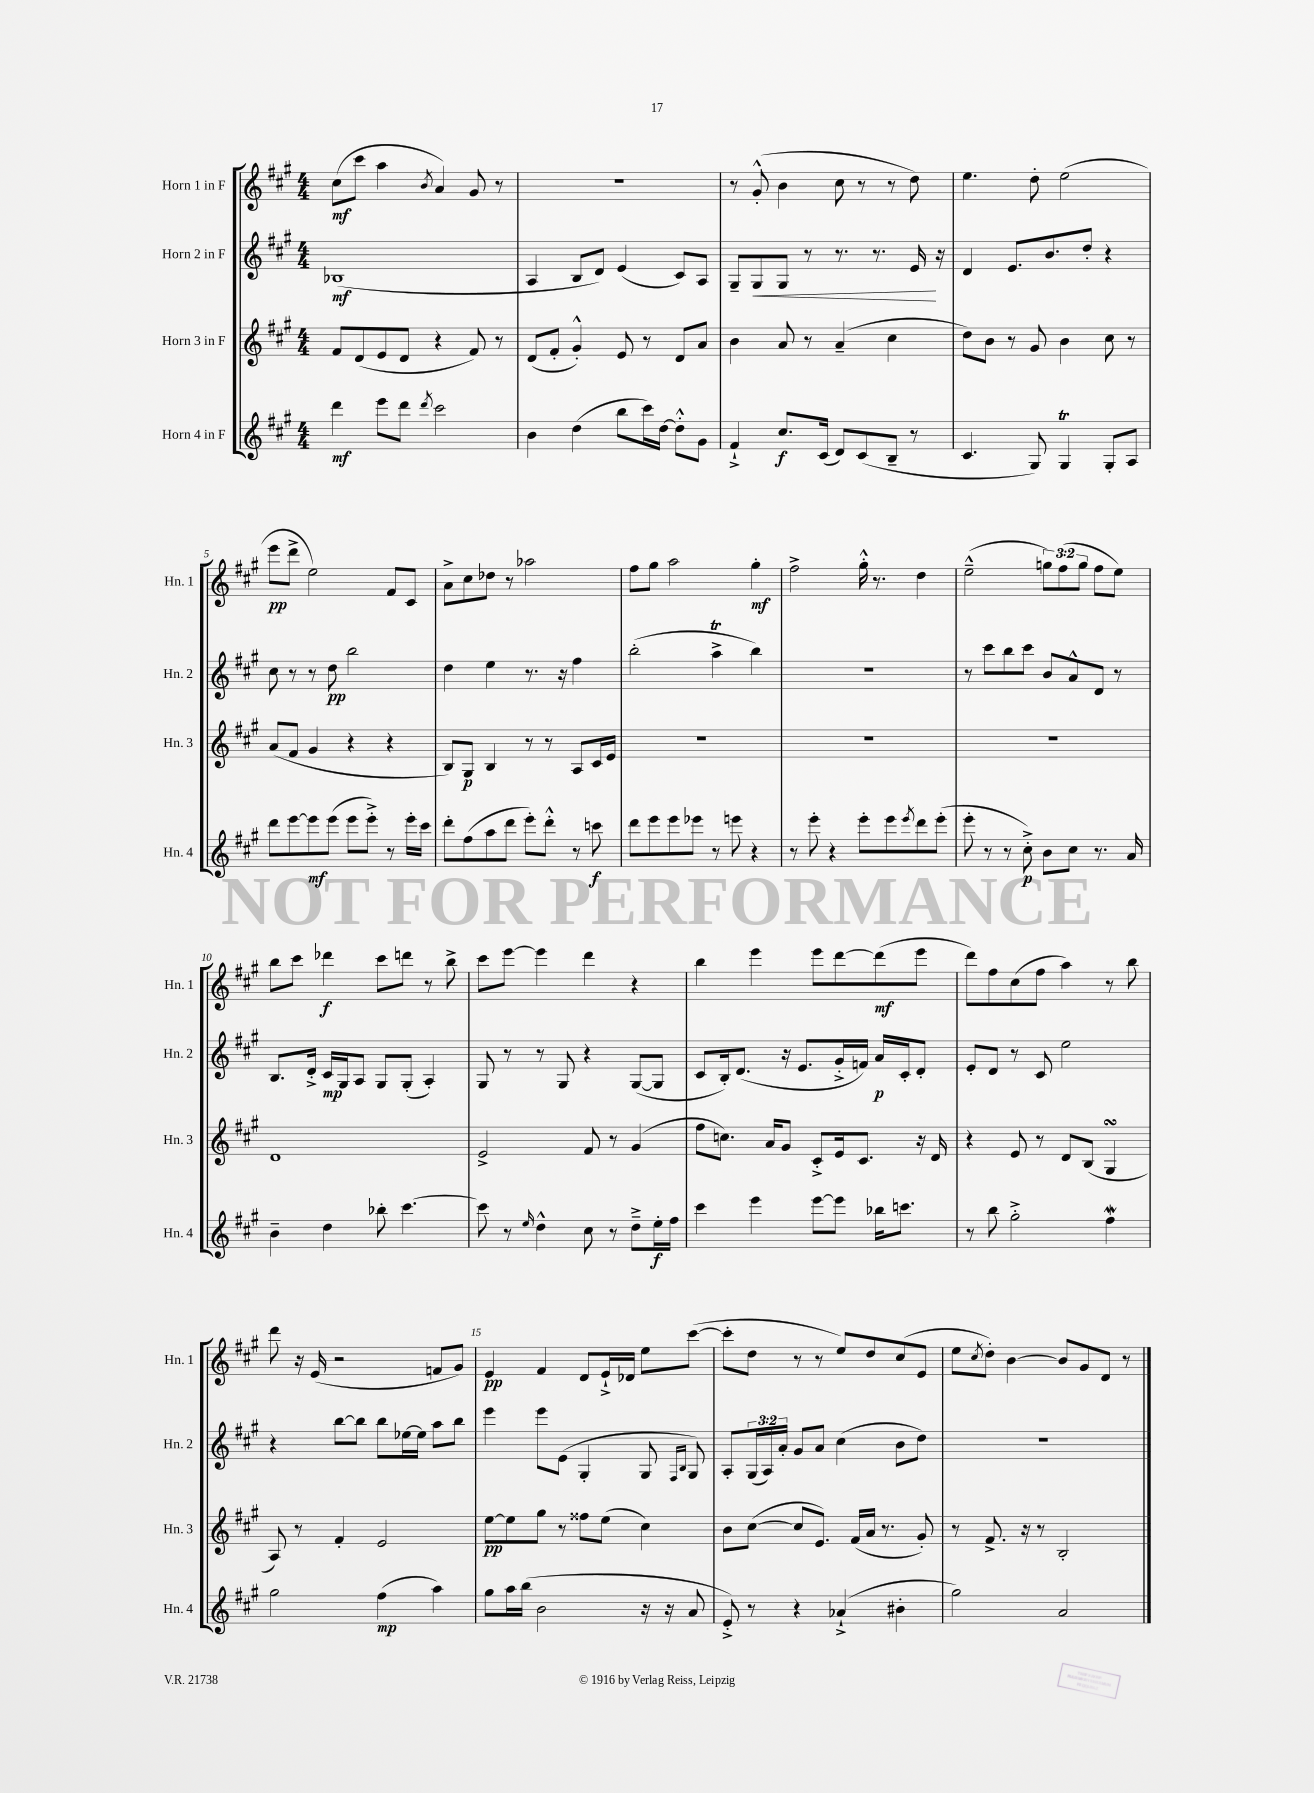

**kern	**kern	**kern	**kern
*staff4	*staff3	*staff2	*staff1
*clefG2	*clefG2	*clefG2	*clefG2
*k[f#c#g#]	*k[f#c#g#]	*k[f#c#g#]	*k[f#c#g#]
*M4/4	*M4/4	*M4/4	*M4/4
4ddd	8f#	(1B-	(8cc#
.	(8d	.	8ccc#
8eee	8e	.	4aa
8ddd	8d	.	.
8qddd	.	.	8qb
2ccc#	4r	.	4a)
.	8f#)	.	8g#
.	8r	.	8r
=	=	=	=
4b	(8d	4A	1r
.	8f#'	.	.
(4dd	4g#'^^)	8B	.
.	.	8d)	.
8bb	8e	(4e	.
16ccc#)	8r	.	.
[16dd	.	.	.
8dd'^^]	8d	8c#)	.
8g#	8a	8A	.
=	=	=	=
4f#`^	4b	8G#~	8r
.	.	8G#	(8g#'^^
8.cc#	8a	8G#	4b
.	8r	8r	.
(16c#	.	.	.
8d)	(4a~	8.r	8cc#
(8c#	.	.	8r
.	.	8.r	.
8B~	4cc#	.	8r
8r	.	16e	8dd)
.	.	16r	.
=	=	=	=
4.c#	8dd)	4d	4.ee
.	8b	.	.
.	8r	8.e	.
8G#)	8g#	.	8dd'
.	.	8.b	.
4G#	4b	.	(2ee
.	.	8dd'	.
8G#'	8cc#	4r	.
8A	8r	.	.
=	=	=	=
8ddd	(8a	8cc#	8eee
[8eee	8f#	8r	8ddd^
8eee]	4g#	8r	2ee)
(8eee	.	8dd	.
8eee	4r	2bb	.
8eee'^)	.	.	.
8r	4r	.	8f#
16eee'	.	.	8c#
16ccc#	.	.	.
=	=	=	=
8ddd'	8B)	4dd	8a^
(8ff#	8G#	.	8cc#
8aa	4B	4ee	8dd-
8ddd	.	.	8r
8eee')	8r	8.r	2aa-
8ddd'^^	8r	.	.
.	.	16r	.
8r	8A	4ff#	.
8ccc	16c#	.	.
.	16e	.	.
=	=	=	=
8ddd	1r	(2bb'	8ff#
8eee	.	.	8gg#
8eee	.	.	2aa
8eee-	.	.	.
8r	.	4aa^	.
8eee	.	.	.
4r	.	4bb)	4gg#'
=	=	=	=
8r	1r	1r	2ff#^
8eee'	.	.	.
4r	.	.	.
8eee'	.	.	16gg#'^^
.	.	.	8.r
8eee	.	.	.
8qeee	.	.	.
8ddd	.	.	4dd
(8eee'	.	.	.
=	=	=	=
8eee'	1r	8r	(2ee~^^
8r	.	8ccc#	.
8r	.	8bb	.
8cc#'^)	.	8ccc#	.
8b	.	8b	12gg)
.	.	.	(12ff#
8cc#	.	8a^^	.
.	.	.	12gg
8.r	.	8d	8ff#
.	.	8r	8ee)
16a	.	.	.
=	=	=	=
4b~	1d	8.B	8bb
.	.	.	8ccc#
.	.	16d'^	.
4dd	.	16c#	4ddd-
.	.	16G#	.
.	.	8A	.
8bb-'	.	8G#	8ccc#
[4.ccc#	.	(8G#'	8ddd
.	.	4A')	8r
.	.	.	8bb^
=	=	=	=
8ccc#]	2e^	8G#	8ccc#
8r	.	8r	[8eee
16qqee	.	.	.
4dd^^	.	8r	4eee]
.	.	8G#	.
8cc#	8f#	4r	4ddd
8r	8r	.	.
8dd~^	(4g#	([8G#	4r
16ee'	.	8G#]	.
16ff#	.	.	.
=	=	=	=
4ccc#	8ff#	8c#	4bb
.	8.cc)	16B')	.
.	.	(8.d	.
4eee	.	.	4eee
.	16a	.	.
.	8g#	16r	.
.	.	8.e	.
[8eee	8c#'^	.	8eee
8eee]	16e	16g#'^	[8ddd
.	8.c#	16f)	.
16bb-	.	16a	(8ddd]
8.ccc	.	16c#'	.
.	16r	8d'	8eee
.	16d	.	.
=	=	=	=
8r	4r	8e'	8ddd)
8bb	.	8d	8ff#
2gg#'^	8e	8r	(8cc#
.	8r	8c#	8ff#
.	8d	2ee	4aa)
.	(8B	.	.
4ff#	4G#	.	8r
.	.	.	8bb
=	=	=	=
2gg#	8A)	4r	8ddd
.	8r	.	16r
.	.	.	(16e
.	4f#'	[8bb	2r
.	.	8bb]	.
(4ff#	2e	8bb	.
.	.	[16ee-	.
.	.	16ee-]	.
4aa)	.	8aa	8f
.	.	8bb	8g#)
=	=	=	=
8gg#	[8ee	4eee	4e
16aa	8ee]	.	.
(16bb	.	.	.
2b	8gg#	8eee	4f#
.	8r	(8e	.
.	8ff##	4G#'	8d
.	(8ee	.	16e`^
.	.	.	16d-
16r	4cc#)	8G#	8ee
16r	.	.	.
.	.	16qqF#	.
.	.	16qqB	.
8a	.	8G#)	([8ccc#
=	=	=	=
8e'^)	8b	8A'	8ccc#']
8r	([8cc#	(24G#	8dd
.	.	24A)	.
.	.	24a'	.
4r	8cc#]	8g#	8r
.	8.e)	8a	8r
(4a-`^	.	(4cc#	8ee)
.	(16f#	.	.
.	16a	.	8dd
.	8.r	.	.
4b#'	.	8b	(8cc#
.	8g#')	8dd)	8e
=	=	=	=
2gg#)	8r	1r	8ee
.	.	.	8qcc#
.	8.f#^	.	8dd')
.	.	.	[4b
.	16r	.	.
.	8r	.	.
2a	2B'	.	8b]
.	.	.	8g#
.	.	.	8d
.	.	.	8r
==	==	==	==
*-	*-	*-	*-
